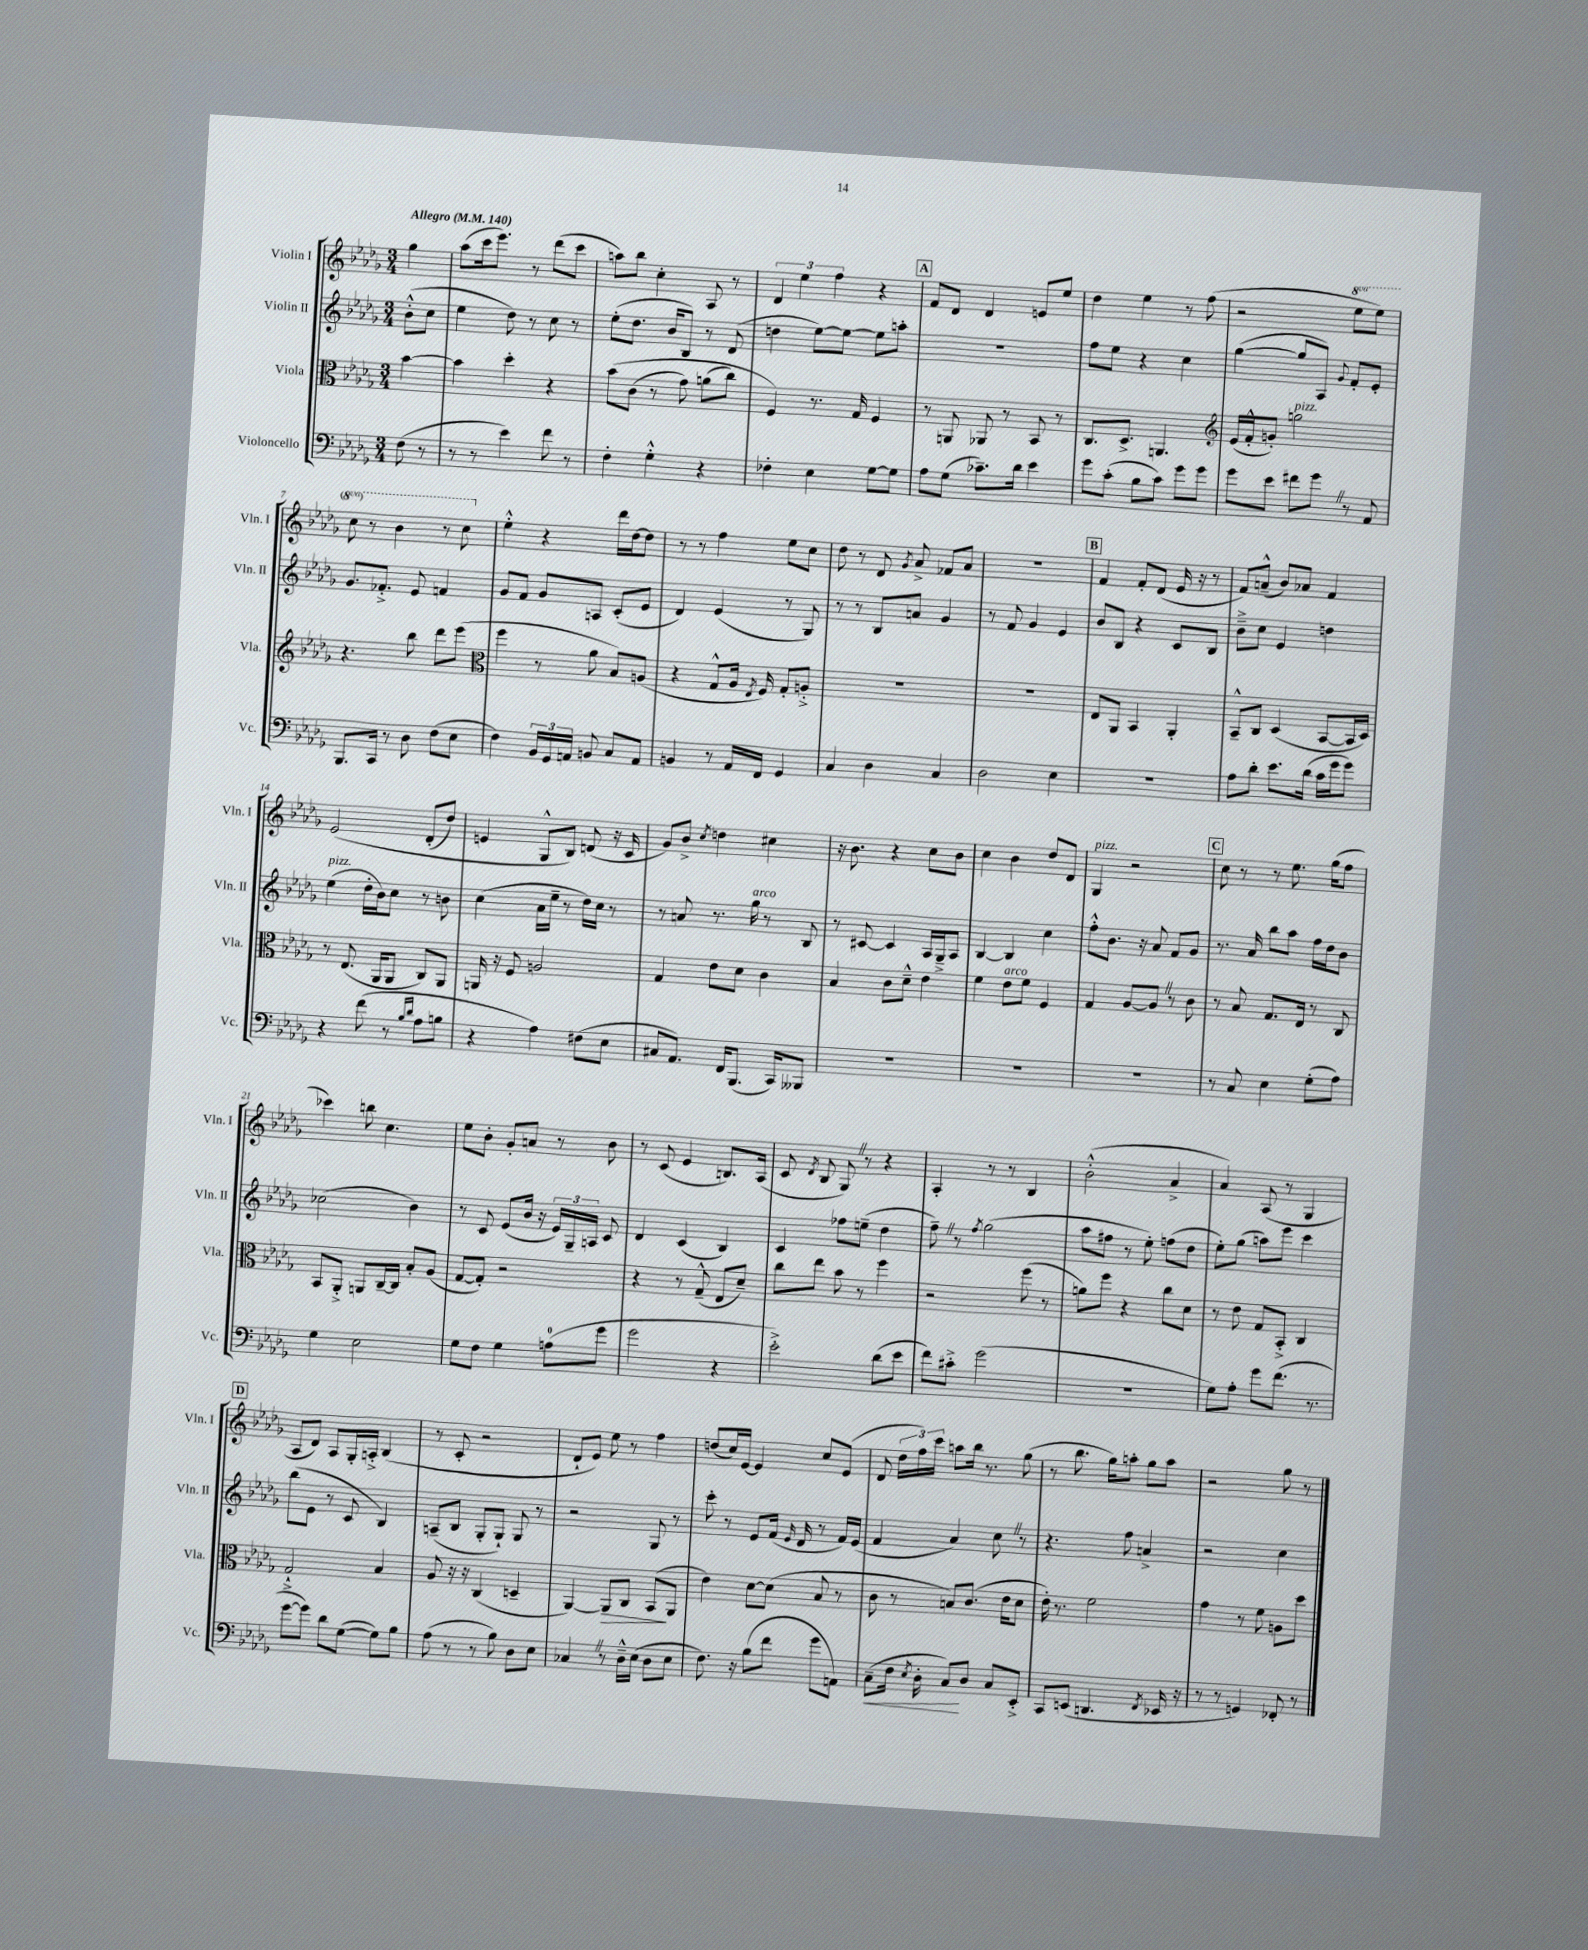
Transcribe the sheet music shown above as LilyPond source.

<<
\new StaffGroup <<
\new Staff = "s0" \with { instrumentName = "Violin I" shortInstrumentName = "Vln. I" } {
    \clef treble \key des \major \numericTimeSignature \time 3/4 \set Staff.ottavationMarkups = #ottavation-simple-ordinals \partial 4 \tempo "Allegro" 4 = 140
    \autoBeamOff ges''4 |
    aes''8[( c'''16 ees'''8.]) r8 des'''8[( c'''8] |
    a''8[) bes''8] c''4-. aes8 r8 |
    \tuplet 3/2 { des'4 ees''4 f''4 } r4 |
    \mark \markup { \box "A" } f'8[ des'8] des'4 e'8[ ees''8] |
    des''4 ees''4 r8 f''8( |
    r2 \ottava #1 ees'''8[ ees'''8]) |
    c'''8 r8 bes''4 r8 c'''8 \ottava #0 |
    ees''4-.-^ r4 des'''16[ des''16~ des''8] |
    r8 r8 f''4 ees''8[ c''8] |
    des''8 r8 des'8 \acciaccatura { ges'8 } aes'8-> fes'8[ aes'8] |
    R2. |
    \mark \markup { \box "B" } f'4 f'8[-. des'8]( ees'16 r16 r8 |
    f'8[) a'8]---^( bes'8[) aes'8] f'4 |
    ees'2\( des'8[-.( des''8]) |
    e'4 ges8[-^ bes8]\) d'8( r16 c'16 |
    ges'8[) bes'8]-> \acciaccatura { c''8 } d''4 cis''4 |
    r16 bes'8. r4 c''8[ bes'8] |
    c''4 bes'4 des''8[ des'8] |
    ges4^\markup { \italic "pizz." } r2 |
    \mark \markup { \box "C" } c''8 r8 r8 ees''8. ges''16[( f''8] |
    ces'''4) b''8 c''4. |
    ees''8[ bes'8]-. ges'8[-. a'8] r8 bes'8 |
    r8 c'8( ees'4 b8.[) aes16]( |
    c'8 \acciaccatura { des'8 } bes8 ges8) \once \override BreathingSign.text = \markup { \musicglyph "scripts.caesura.straight" } \breathe r8 r4 |
    aes4-. r8 r8 bes4 |
    bes'2-.-^( aes'4-> |
    aes'4) aes8( r8 ges4 |
    \mark \markup { \box "D" } aes8[ des'8]) aes8[ ges16-. a16]-.-> bes4( |
    r8 c'8-. r2 |
    des'8[-! ees'8]) ees''8 r8 f''4 |
    d''8[( c''16) ees'16]~ ees'4 c''8[ ees'8]( |
    des'8 \tuplet 3/2 { des''16[ f''16) c'''16] } a''8[ bes''16] r8. ges''8( |
    r8 bes''8. ges''16[) a''8]-. ges''8[ a''8] |
    r2 ges''8 r8 \bar "|." |
}
\new Staff = "s1" \with { instrumentName = "Violin II" shortInstrumentName = "Vln. II" } {
    \clef treble \key des \major \numericTimeSignature \time 3/4 \partial 4
    \autoBeamOff bes'8[-.-^( c''8] |
    ees''4 des''8) r8 c''8 r8 |
    ees''8[-.( des''8.] bes'16[ bes8]) r8 des'8( |
    d''4 ees''8[~) ees''8]~ ees''8[ a''8]-. |
    \mark \markup { \box "A" } R2. |
    f''8[ ees''8] r4 c''4 |
    ges''4~( ges''8[ aes8]) \appoggiatura { ges'8 } f'8[-. ees'8]-. |
    ges'8.[ fes'8.]-.-> ees'8 f'4 |
    ges'8[ f'8] ges'8[ a8] c'8[-.( ees'8] |
    des'4) ees'4( r8 ges8) |
    r8 r8 bes8[ a'8] ges'4 |
    r8 f'8 ges'4 ees'4 |
    \mark \markup { \box "B" } bes'8[ bes8] r4 c'8[ bes8] |
    bes'8[---> c''8] ees'4 d''4 |
    ees''4^\markup { \italic "pizz." }( des''16[-. bes'16) c''8] r8 b'8 |
    c''4( aes'16[ ees''16]-- r8 des''16[) c''16] r8 |
    r8 a'8 r8. ges''16^\markup { \italic "arco" } r8 bes8 |
    r8 cis'8~ cis'4 aes16[ ges16---> aes8] |
    bes4~ bes4 c''4 |
    f''8[-.-^ bes'8.] r16 aes'8 f'8[ ges'8] |
    \mark \markup { \box "C" } r8. aes'16 bes''8[ aes''8] f''16[ des''16 bes'8] |
    ces''2( bes'4) |
    r8 c'8 ees'8[( bes'16] r16 \tuplet 3/2 { ees'16[) ges16-- a16] } c'8 |
    des'4 c'4( bes4) |
    c'4 fes''8[ e''8]--( des''4 |
    f''8--) \once \override BreathingSign.text = \markup { \musicglyph "scripts.caesura.straight" } \breathe r8 \acciaccatura { f''8 } ges''2( |
    aes''8[ fis''8] r8 ees''8-.) f''8[( des''8] |
    ees''8[-.) ges''8]( a''8[) ees'''8] c'''4 |
    \mark \markup { \box "D" } bes''8[( ees'8] r8 c'8 bes4) |
    a8[--( bes8] ges8[-. ges8]-!) ges8 r8 |
    r2 ges8 r8 |
    c'''8-. r8 ees'8[ f'16]( \grace { ees'16 } des'16 r8 f'16[) ees'16]( |
    f'4 aes'4) c''8 \once \override BreathingSign.text = \markup { \musicglyph "scripts.caesura.straight" } \breathe r8 |
    r4. f''8 a'4-> |
    r2 c''4 \bar "|." |
}
\new Staff = "s2" \with { instrumentName = "Viola" shortInstrumentName = "Vla." } {
    \clef alto \key des \major \numericTimeSignature \time 3/4 \partial 4
    \autoBeamOff bes'4~ |
    bes'4 des''4-. r4 |
    bes'8[\( c'8]( r8 ges'8) a'8[( c''8]) |
    f4\) r8. ges16 f4 |
    \mark \markup { \box "A" } r8 a,8 aes,8 r8 bes,8 r8 |
    c8.[ des8.]-> a,4. |
    \clef treble ees'16[( f'16-.-^ g'8]-.) g''2^\markup { \italic "pizz." } |
    r4. bes''8 des'''8[ ees'''8]( |
    \clef alto f''4 r8 aes'8 bes8[) a8]( |
    r4 ges8[-^ aes16] \acciaccatura { ees8 } f16) ges8[-. a8]-.-> |
    R2. |
    R2. |
    \mark \markup { \box "B" } ees8[ aes,8] bes,4 aes,4-. |
    bes,8[---^ c8] des4( bes,8[~ bes,16 des16]) |
    r8 ees8.( aes,16[ aes,8] c8[) aes,8] |
    a,16 r16 f8 a2 |
    ges4 ees'8[ des'8] c'4 |
    bes4 c'8[ des'8]---^ ees'4 |
    f'4 ees'8[^\markup { \italic "arco" } f'8] f4 |
    ges4 aes8[~ aes8] \once \override BreathingSign.text = \markup { \musicglyph "scripts.caesura.straight" } \breathe r8 c'8 |
    \mark \markup { \box "C" } r8 bes8 ges8.[ ees16] r8 c8 |
    bes,8[ aes,8]-.-> a,8[ c16~-- c16] bes8[-. aes8]( |
    ges8[~ ges8]-.) r2 |
    r4 r8 ges8---^( ees8[ des'8]--) |
    c''8[ ees''8] bes'8 r8 f''4 |
    r2 f''8( r8 |
    a'8[) f''8] r4 c''8[ des'8] |
    r8 ees'8 ges8[ bes,8]-.-> c4 |
    \mark \markup { \box "D" } ges2-!-> bes4 |
    aes8 r16 r16 c4( d4-- |
    aes,4~) aes,8[\> c8] bes,8[\!( aes,8] |
    ees'4) des'8[~ des'8]( bes8 r8 |
    c'8 r8 b8[) c'8.]( ees'16[ des'8] |
    ees'16-.) r8. f'2 |
    ges'4 r8 f'8 a8[ des''8] \bar "|." |
}
\new Staff = "s3" \with { instrumentName = "Violoncello" shortInstrumentName = "Vc." } {
    \clef bass \key des \major \numericTimeSignature \time 3/4 \partial 4
    \autoBeamOff f8( r8 |
    r8 r8 ees'4) f'8 r8 |
    f4-. ges4-.-^ r4 |
    fes4-. ees4 ges8[~ ges8] |
    \mark \markup { \box "A" } aes8[ ges8]( ces'8.[--) des'16] ees'4 |
    ges'8[ c'8]-.( bes8[ c'8]) ges'8[ ges'8] |
    ges'8[ ees'8] fis'8[ ges'8] \once \override BreathingSign.text = \markup { \musicglyph "scripts.caesura.straight" } \breathe r8 aes,8 |
    bes,,8.[ c,16] r8 des8 f8[( ees8] |
    f4) \tuplet 3/2 { bes,16[ ges,16 a,16] } b,8 c8[ a,8] |
    b,4 r8 aes,16[ f,16] ges,4 |
    c4 des4 c4 |
    des2 ees4 |
    \mark \markup { \box "B" } R2. |
    aes8[ des'8]-. ees'8.[ des'16]( c'16[ ges'16 ges'8]) |
    r4 f'8( r8 \grace { bes16[ des'16] } aes8[ b8] |
    r4 aes4) fis8[( ees8] |
    cis8[ aes,8.]) f,16[ bes,,8.]( c,16[) beses,,8] |
    R2. |
    R2. |
    R2. |
    \mark \markup { \box "C" } r8 c8 ees4 ges8[-.( aes8]) |
    ges4 ees2 |
    ges8[ f8] ges4 a8[-0( ges'8] |
    ges'2 r4 |
    ees'2-.->) des'8[( ees'8] |
    f'8[) cis'8]-.-> ges'2( |
    R2. |
    ges8[) aes8]-. ges'8[ f'8.]( r8. |
    \mark \markup { \box "D" } ges'8[~ ges'8]) des'8[ ges8]~( ges8[) bes8] |
    aes8( r8 r8 bes8) des8[ ees8] |
    ces4 \once \override BreathingSign.text = \markup { \musicglyph "scripts.caesura.straight" } \breathe r8 des16[---^ ees16]( des8[ ees8] |
    f8.) r16 bes8[( f'8] ges'8[ a,8]) |
    c8[--\<( f16] \acciaccatura { ees8 } des16-. c8[\!) des8] c8[ ees,8]-.-> |
    c,8[ e,8]( d,4. \acciaccatura { f,8 } ees,16 r16 |
    r8 r8 g,4) fes,8-. r8 \bar "|." |
}
>>
>>
